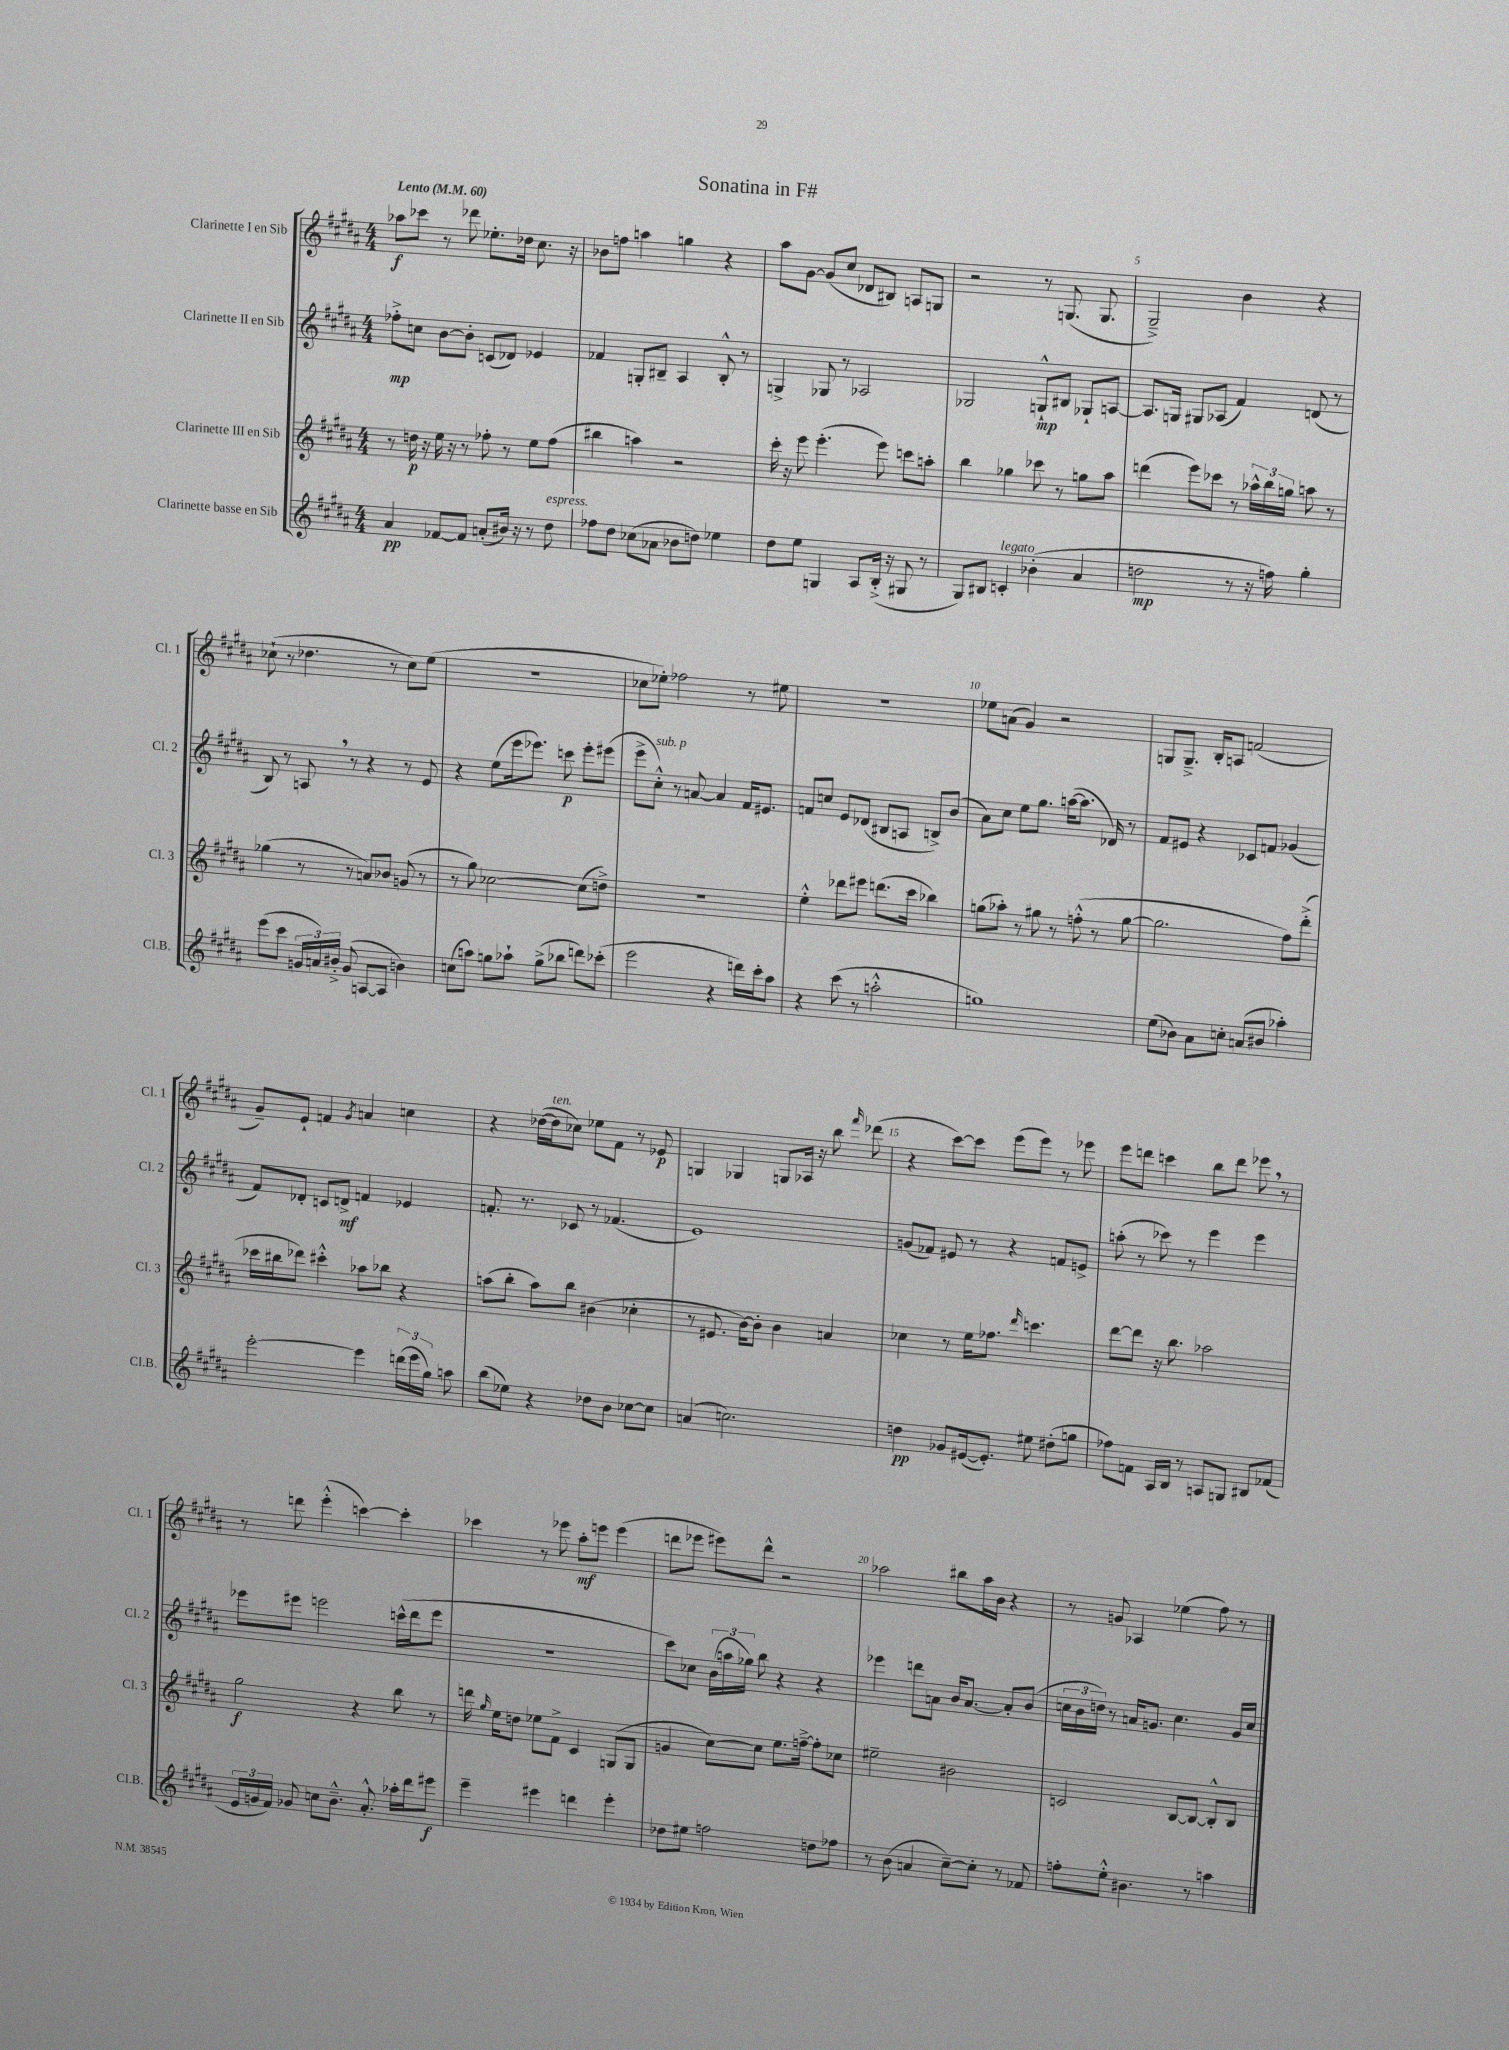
\header { title = "Sonatina in F#" }
<<
\new StaffGroup <<
\new Staff = "s0" \with { instrumentName = "Clarinette I en Sib" shortInstrumentName = "Cl. 1" } {
    \clef treble \key b \major \numericTimeSignature \time 4/4 \tempo "Lento" 4 = 60
    \autoBeamOff aes''8[\f ces'''8] r8 des'''8 ees''8.[-. des''16] cis''8. r16 |
    bes'8[ f''8] a''4 g''4 r4 |
    ais''8[ gis'8]~ gis'8[( cis''8] des'8[ bis8]) a8[ g8] |
    r2 r8 g8.( g8. |
    gis2--->) b'4 r4 |
    ces''8-!( r8 des''4. r8 ces''8[) e''8]( |
    R1 |
    ces''8[ ees''8]-.) fes''2 r8 eis''8 |
    R1 |
    ees''8[ a'8]( gis'4) r2 |
    g8[ g8.]---> b16[-. a8] f'2( |
    gis'8[--) e'8]-! f'4 \acciaccatura { gis'8 } a'4 c''4 |
    r4 des''16[~( des''16^\markup { \italic "ten." } ces''8]) ees''8[ fis'8] r8 ees'8\p |
    g4 ges4 g8[ aes16] r16 b''8 \grace { fis'''16 } des'''8( |
    r4 cis'''8[~) cis'''8] e'''8[( e'''8]) r8 ees'''8 |
    e'''8[ d'''8] c'''4 b''8[ d'''8] ees'''8 \breathe r8 |
    r8 d'''8 e'''4-.-^( c'''4~) c'''4-. |
    ces'''4 r8 ees'''8 ais''8[-.\mf e'''8] e'''4( |
    d'''8[ ees'''8] eis'''8[) d'''8]-^ r2 |
    aes''2 bis''8[ aes''16 b'16] r4 |
    r8 g'8 aes4 ees''4( fis''8) r8 \bar "|." |
}
\new Staff = "s1" \with { instrumentName = "Clarinette II en Sib" shortInstrumentName = "Cl. 2" } {
    \clef treble \key b \major \numericTimeSignature \time 4/4
    \autoBeamOff fes''8[-.->\mp c''8] b'8[~ b'8]-. c'8[( des'8]) ees'4 |
    fes'4 g8[-. bis8]-- ais4 bis8-.-^ r8 |
    g4-> ges8 r8 aes2 |
    ges2 g8[-!-^\mp bis8] ges8[-! a8]~ |
    a8.[ g16] gis8[ aes8]( fis'4) d'8( r8 |
    b8) r8 a8 \breathe r8 r4 r8 e'8 |
    r4 e''8[( e'''16 ees'''8.]) c'''8\p ees'''8[-. eis'''8]( |
    e'''8[-> cis''8]-.-^^\markup { \italic "sub. p" }) r8 a'8~ a'4 fis'16[ eis'8.] |
    f'8[ c''8] e'8[ des'8]( bis8[ a8] b8[->) b'8]( |
    ais'8[) cis''8] e''8[ gis''8.] a''16[~( a''8.] des'16) r8 |
    fis'8[ eis'8] r4 ces'8[ f'8] ges'4( |
    fis'8[) des'8]-. c'8[ d'8]->\mf f'4 ees'4 |
    f'8.-. r8. ces'8 r8 fes'4.( |
    e'1) |
    g'8[( fes'8]) eis'8 r8 r4 f'8[ e'8]-> |
    a''8-.( r8 ces'''8) r8 e'''4 e'''4 |
    ees'''8[ eis'''8] e'''2 c'''16[-^( dis'''16 e'''8] |
    R1 |
    cis'''8[) ces''8] \tuplet 3/2 { b'16[( a''16 ges''16]) } b''8 r4 r4 |
    ees'''4 d'''8[ a'8] b'16[ a'8.]~ a'8[-. b'8]( |
    \tuplet 3/2 { c''16[ b'16 d''16]) } r8 a'16[ g'8.] c''4. g'16[ c''16] \bar "|." |
}
\new Staff = "s2" \with { instrumentName = "Clarinette III en Sib" shortInstrumentName = "Cl. 3" } {
    \clef treble \key b \major \numericTimeSignature \time 4/4
    \autoBeamOff r8 d''16\p r16 e''16 r16 r8 fes''8-. r8 e''8[ fes''8]( |
    bis''4 a''4) r2 |
    cis'''16-. r16 e'''8 e'''4.-.( e'''8) c'''8[ a''8]-. |
    b''4 ges''4 ces'''8 r8 g''8[ ais''8] |
    d'''4( e'''8[) ces'''8] r8 \tuplet 3/2 { aes''16[-^ b''16 g''16] } a''8 r8 |
    ges''4( r8 r8 a'8[) bes'8] g'8( r8 |
    r8 gis''8) ces''2~ ces''8[( d''8]->) |
    R1 |
    e''4-.-^ des'''8[ eis'''8] d'''8.[( cis'''16] bes''4) |
    g''8[( aes''8]-.) r8 gis''8 r8 f''8-.-^( r8 gis''8~ |
    gis''2. fis''8[) dis'''8]-.->( |
    ces'''16[ bis''16 des'''8]) cis'''4-.-^ aes''8[ bes''8] r4 |
    a''8[( b''8]-. a''8[) b''8] bis'4( ces''4-. |
    r8 eis'8. b'16[~) b'8]-. b'4 a'4 |
    ces''4 r8 e''16[ fes''8.] \grace { dis'''16 } c'''4. |
    dis'''8[~ dis'''8] r16 b''8. aes''2 |
    gis''2\f r4 b''8 r8 |
    d'''16 \grace { gis''16 } e''16[ d''8] ees''8[ fis'8]-> cis'4 g8[( g8] |
    g'4 cis''8[~) cis''8] e''8.[ f''16]~---> f''8[-. ces''8] |
    eis''2-- bis'2 |
    c'2 b8[~ b8]~ b8[-.-^ b8] \bar "|." |
}
\new Staff = "s3" \with { instrumentName = "Clarinette basse en Sib" shortInstrumentName = "Cl.B." } {
    \clef treble \key b \major \numericTimeSignature \time 4/4
    \autoBeamOff ais'4\pp fes'8[~ fes'8] a'8[-.( bis'16]) r16 r8 dis''8^\markup { \italic "espress." } |
    fes''8[ dis''8] ces''8[( aes'8] bes'8[ d''8]) ees''4 |
    dis''8[ e''8] g4 ais8[ b16]-.->( r16 gis8 r8 |
    gis8[) bis8] c'4-.^\markup { \italic "legato" } bes'4-.( ais'4 |
    d''2\mp r8 r16 f''16) gis''4-. |
    e'''8[( cis'''8] \tuplet 3/2 { g'16[ a'16) bis'16]-.-> } g'8( a8[~ a8] b'4) |
    c''8[( a''8]) g''8[ aes''8]-! g''8[->( bes''8] d'''8[) ces'''8]-.( |
    e'''2 r4 d'''16[) cis'''16-. ais''8] |
    r4 cis'''8( r8 a''2-.-^ |
    g''1) |
    e''8[( bes'8]) ais'8[ c''8]-. a'8[( bis'8] aes''4-.) |
    e'''2~-. e'''4 \tuplet 3/2 { d'''16[( e'''16 gis''16]) } a''8 |
    b''8[( ees''8]) r4 des''8[ b'8] ces''8[~ ces''8] |
    a'4( c''2.) |
    d''4\pp ges'8[ eis'16~( eis'8.]-.) eis''8 dis''8[-.( g''8] |
    fes''8[) f'8] ais16[ b16] r8 a8[ g8] bis8[ fes'8]( |
    \tuplet 3/2 { e'16[ g'16 fis'16]) } ges'8 c''8[ b'8.]---^ ais'8.-.-^ aes''16[-. dis'''16 eis'''8]\f |
    e'''4-- eis'''4 d'''4 eis'''4-. |
    des''8[ eis''8] f''2 d''8[ fes''8] |
    r8 b'8( a'4 cis''8[~--) cis''8]-. r8 fes'8 |
    f''8[-. e''8]-.-^ bis'4. r8 a''4 \bar "|." |
}
>>
>>
\layout { \context { \Score \override BarNumber.break-visibility = ##(#f #t #t) barNumberVisibility = #(every-nth-bar-number-visible 5) } }
